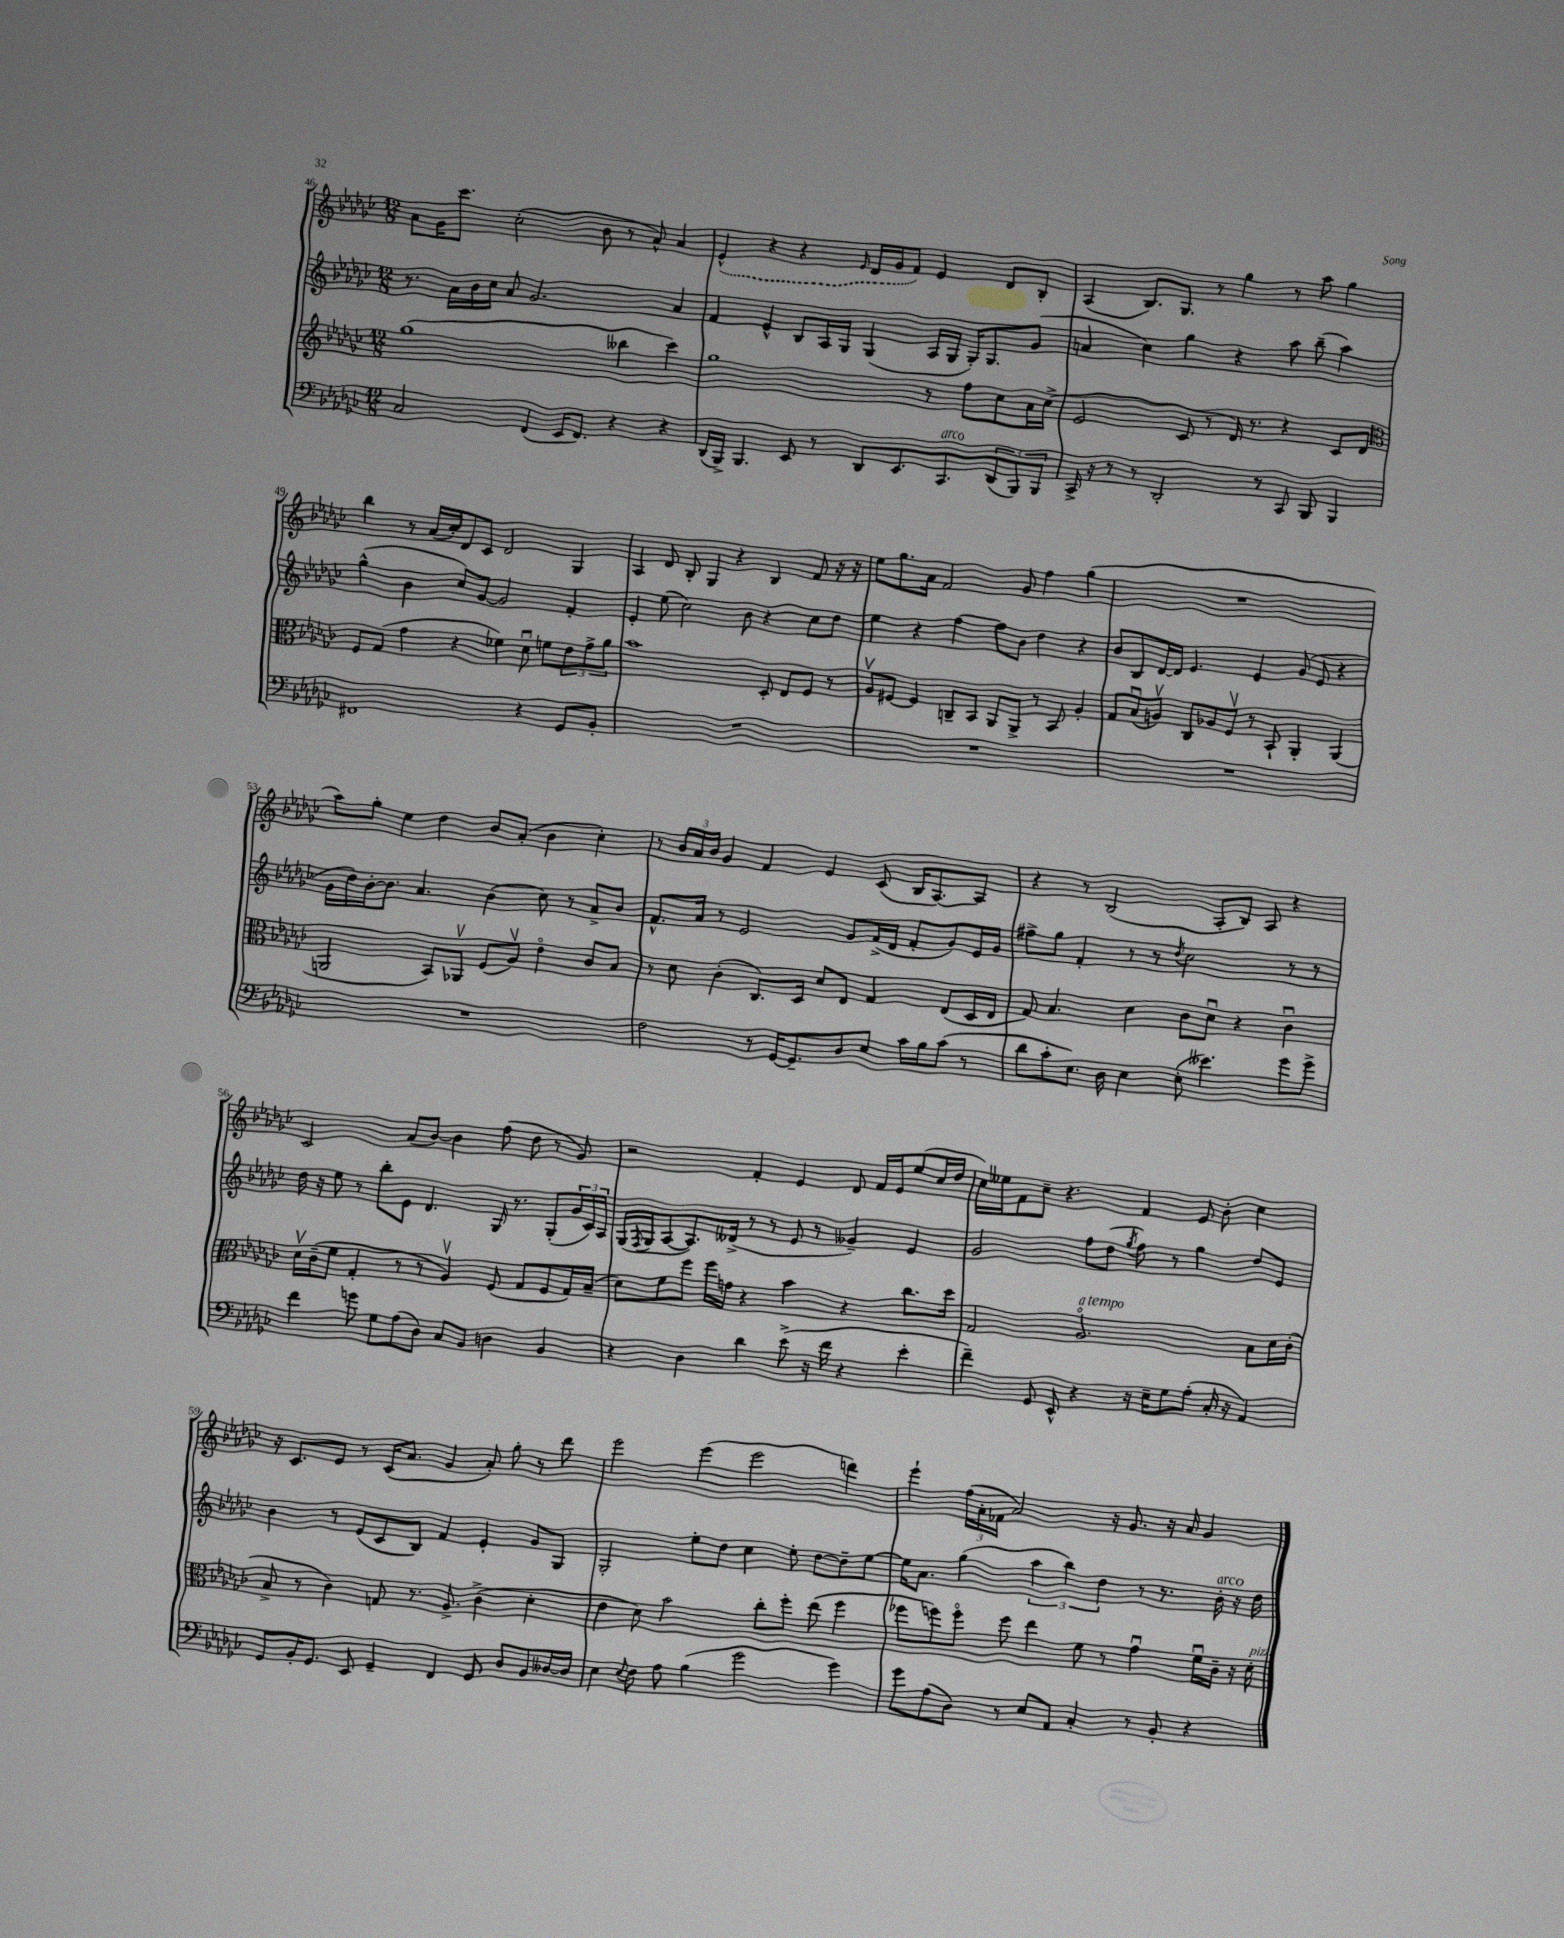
<<
\new StaffGroup <<
\new Staff = "s0" {
    \clef treble \key ges \major \numericTimeSignature \time 12/8
    aes'8 ges'16 ces'''8. ces''2-.( bes'8 r8 aes'8-^) aes'4 |
    \once \slurDashed ees'4-^( r4 r4 \grace { ees'16 } des'16 ges'16 f'8) ees'4 des'8 bes8-. |
    aes4( bes8.) ges8. r8 ges''4 r8 aes''8 ges''4 |
    bes''4 r8 aes'16( ces''16-.) des'8 ces'8 des'2 ges4 |
    aes4 des'8 bes8-. ges4 r4 bes4 f'8 r16 r16 |
    ees''8 ges''8. aes'16 f'2 ges'8 f''4 ges''4( |
    R1. |
    aes''8) ges''8-. ees''4 des''4 bes'8 aes'8-.( bes'4 ces''4-.) |
    r8 \tuplet 3/2 { bes'16 aes'16 bes'16 } ges'4 f'4 ees'4 ces'8( bes16 aes8.~) aes8 |
    r4 r8 bes2( aes8-. bes8) aes8 r4 |
    ces'2 aes'8( bes'8~) bes'4 f''8( des''8 r8 ges'8) |
    r2 f'4-. ees'4 des'8 f'16 ees'16 ees''8( ces''16 des''16 |
    ces''16) eeses''16 f'8 ces''8-- r4. f'4 ees'8 bes'8-. ces''4 |
    r16 ces'8. ees'8 r8 ces'16( aes'8. ges'4 aes'8-.) ges''8-. r8 des'''8 |
    ees'''2 ees'''4( ees'''2 d'''4) |
    ees'''4-! \tuplet 3/2 { f''16( aes'16-. fes'16 } aes'2) r16 ges'8. r16 aes'16 ges'4 \bar "|." |
}
\new Staff = "s1" {
    \clef treble \key ges \major \numericTimeSignature \time 12/8
    r8. aes'16 bes'16 ces''16 aes'8 ges'2. aes'4 |
    f'4 ees'4-^ bes8 aes16 ges16 ges4( aes16 ges16 ges16-.) ges8. ges'8( |
    a'4 ces''4) ges''4 r4 aes''8 bes''8--( aes''4) |
    ges''4-^( bes'4 ces''8) ges'8~ ges'2 f'4-. |
    ees'4-. ees''8( ces''2) bes'8 r4 ces''8 des''8 |
    ees''4 r4 f''4~ f''8 bes'8 des''4 r4 |
    bes'8 bes8 des'16~ des'16 ees'4. ees'4 ges'8( ees'8 r4 |
    ges'16 des''16) bes'16~-. bes'8. aes'4. bes'4( ces''8) r8 aes'8-> bes'8 |
    f'8.-^ aes'16 r8 ees'2 ges'8 f'16->( des'16 f'8-. ges'8) ees'16 ges'16 |
    fis''8-> ges''8 f'4-. r8 r8 \acciaccatura { des''8 } ces''2 r8 r8 |
    des''16 r16 ees''8 r8 bes''8-. ees'8 des'4. ges16 r8. ges8-.( \tuplet 3/2 { ges'16 ces'16) aes16 } |
    ges16( \acciaccatura { f8 } ges16 aes8~ aes8.) deses'16->( r8 r8 ees'8 r8 geses'4--) ees'4 |
    ges'2 f''8 des''8( \acciaccatura { ges''8 } f''8) r8 ges''4 des''8 ees'8 |
    bes'4 r8 ees'8( ces'8 bes8) f'4 ees'4-. ges'8 ges8 |
    ges2-. ees''8-. des''8 ces''4 ees''8-. des''8~ des''8-- ees''8~ |
    ees''16 aes'8. ges''4( \tuplet 3/2 { aes''4 bes''4) des''4 } r8 r8. bes'16-.^\markup { \italic "arco" } r16 des''16 \bar "|." |
}
\new Staff = "s2" {
    \clef treble \key ges \major \numericTimeSignature \time 12/8
    ges''1( beses''4 ces'''4) |
    ges''1 r8 f''8 ces''8 aes'16 ces''16->( |
    ees'2 ces'8 r8 des'16) r8. r4 ces'8 des'8 |
    \clef alto f8 ges8( ges'4 r4 fes'4) des'8\downbow f'8 \tuplet 3/2 { ees'8 ges'8-> aes'8 } |
    bes'1 des8-. ees8 f8 r8 |
    aes8\upbow fis8~ fis4 c8-- bes,8 aes,8 aes,8-> r8 bes,8 aes4-. |
    ges8 bes8\downbow( a8\upbow) ces8 aes8 f8\upbow r8 bes,8-! aes,4-. aes,4( |
    a,2 bes,8) aes,8\upbow f8( aes8\upbow) ees'4\flageolet ces'8 bes8 |
    r8 des'8 ces'4-.( ces8.) des16 des'8 ees8 ges4 ees8( des16 ees16 |
    ges8) bes4. des'4 ces'8 des'8\downbow r4 ces'4\downbow |
    des'16\upbow ces'16--( f'8 ges4-. r8 r8 aes4\upbow) f8( ges8 f8 ges16) bes16--( |
    des'8) f'8 f''8 f''16 g'16 r4 bes'4 r4 ces''8. des''16 |
    ges2 aes2.\flageolet^\markup { \italic "a tempo" } bes8 des'16 ces'16-.( |
    bes8-> r8 ces'4) g8 r8. aes8.-> ces'4->( des'4-. |
    ees'4 des'8) bes'2 ces''8-. f''8-. ees''8( f''4 |
    fes''8 f''8) f''8\flageolet f''8 ees''4 f'8 r8 ges'4\downbow f'16\downbow ces'16-- r16 des'16-.^\markup { \italic "pizz." } \bar "|." |
}
\new Staff = "s3" {
    \clef bass \key ges \major \numericTimeSignature \time 12/8
    ces2 f,4( ees,16 f,8.) r4 r4 |
    des,16( bes,,16->) bes,,4. ees,8 r8 des,8 ees,8. ces,8.^\markup { \italic "arco" } \tuplet 3/2 { des,8( bes,,8) bes,,8 } |
    ces,16-> r16 r8 r8 des,2-. r8 ces,8 bes,,8 bes,,4 |
    fis,1 r4 ges,8 bes,8-. |
    R1. |
    R1. |
    R1. |
    R1. |
    f2 r8 ges,16~ ges,8.-- des8 ees8 ces'16 bes16 ces'8( r8 |
    des'8 ces'8-. ees8.) des16 ees4 ees8-.( eeses'4.) ges'8 ges'8-> |
    f'4 g'8 ges8 aes8( des8) ces8 bes,8 d4 bes,4 |
    r4 des4 des'4 ees'8->( r16 f'16 r4 ees'4-. |
    f'4--) ges,8 ees,8-^ r4 r16 ees16-- ges8 aes8-.( ces16-. r16 aes,4) |
    ges,8 bes,16-. ges,8. ees,8 ges,4-- f,4 ges,8 des8 bes,8 deses16~ deses16 |
    ees4 \appoggiatura { ees8 } f8 aes8 bes4( ges'2 ges'4) |
    ges'8 aes8( des8) r8 ees8 aes,8 ces4-. r8 bes,8-. r4 \bar "|." |
}
>>
>>
\layout { \context { \Score currentBarNumber = #46 } }
